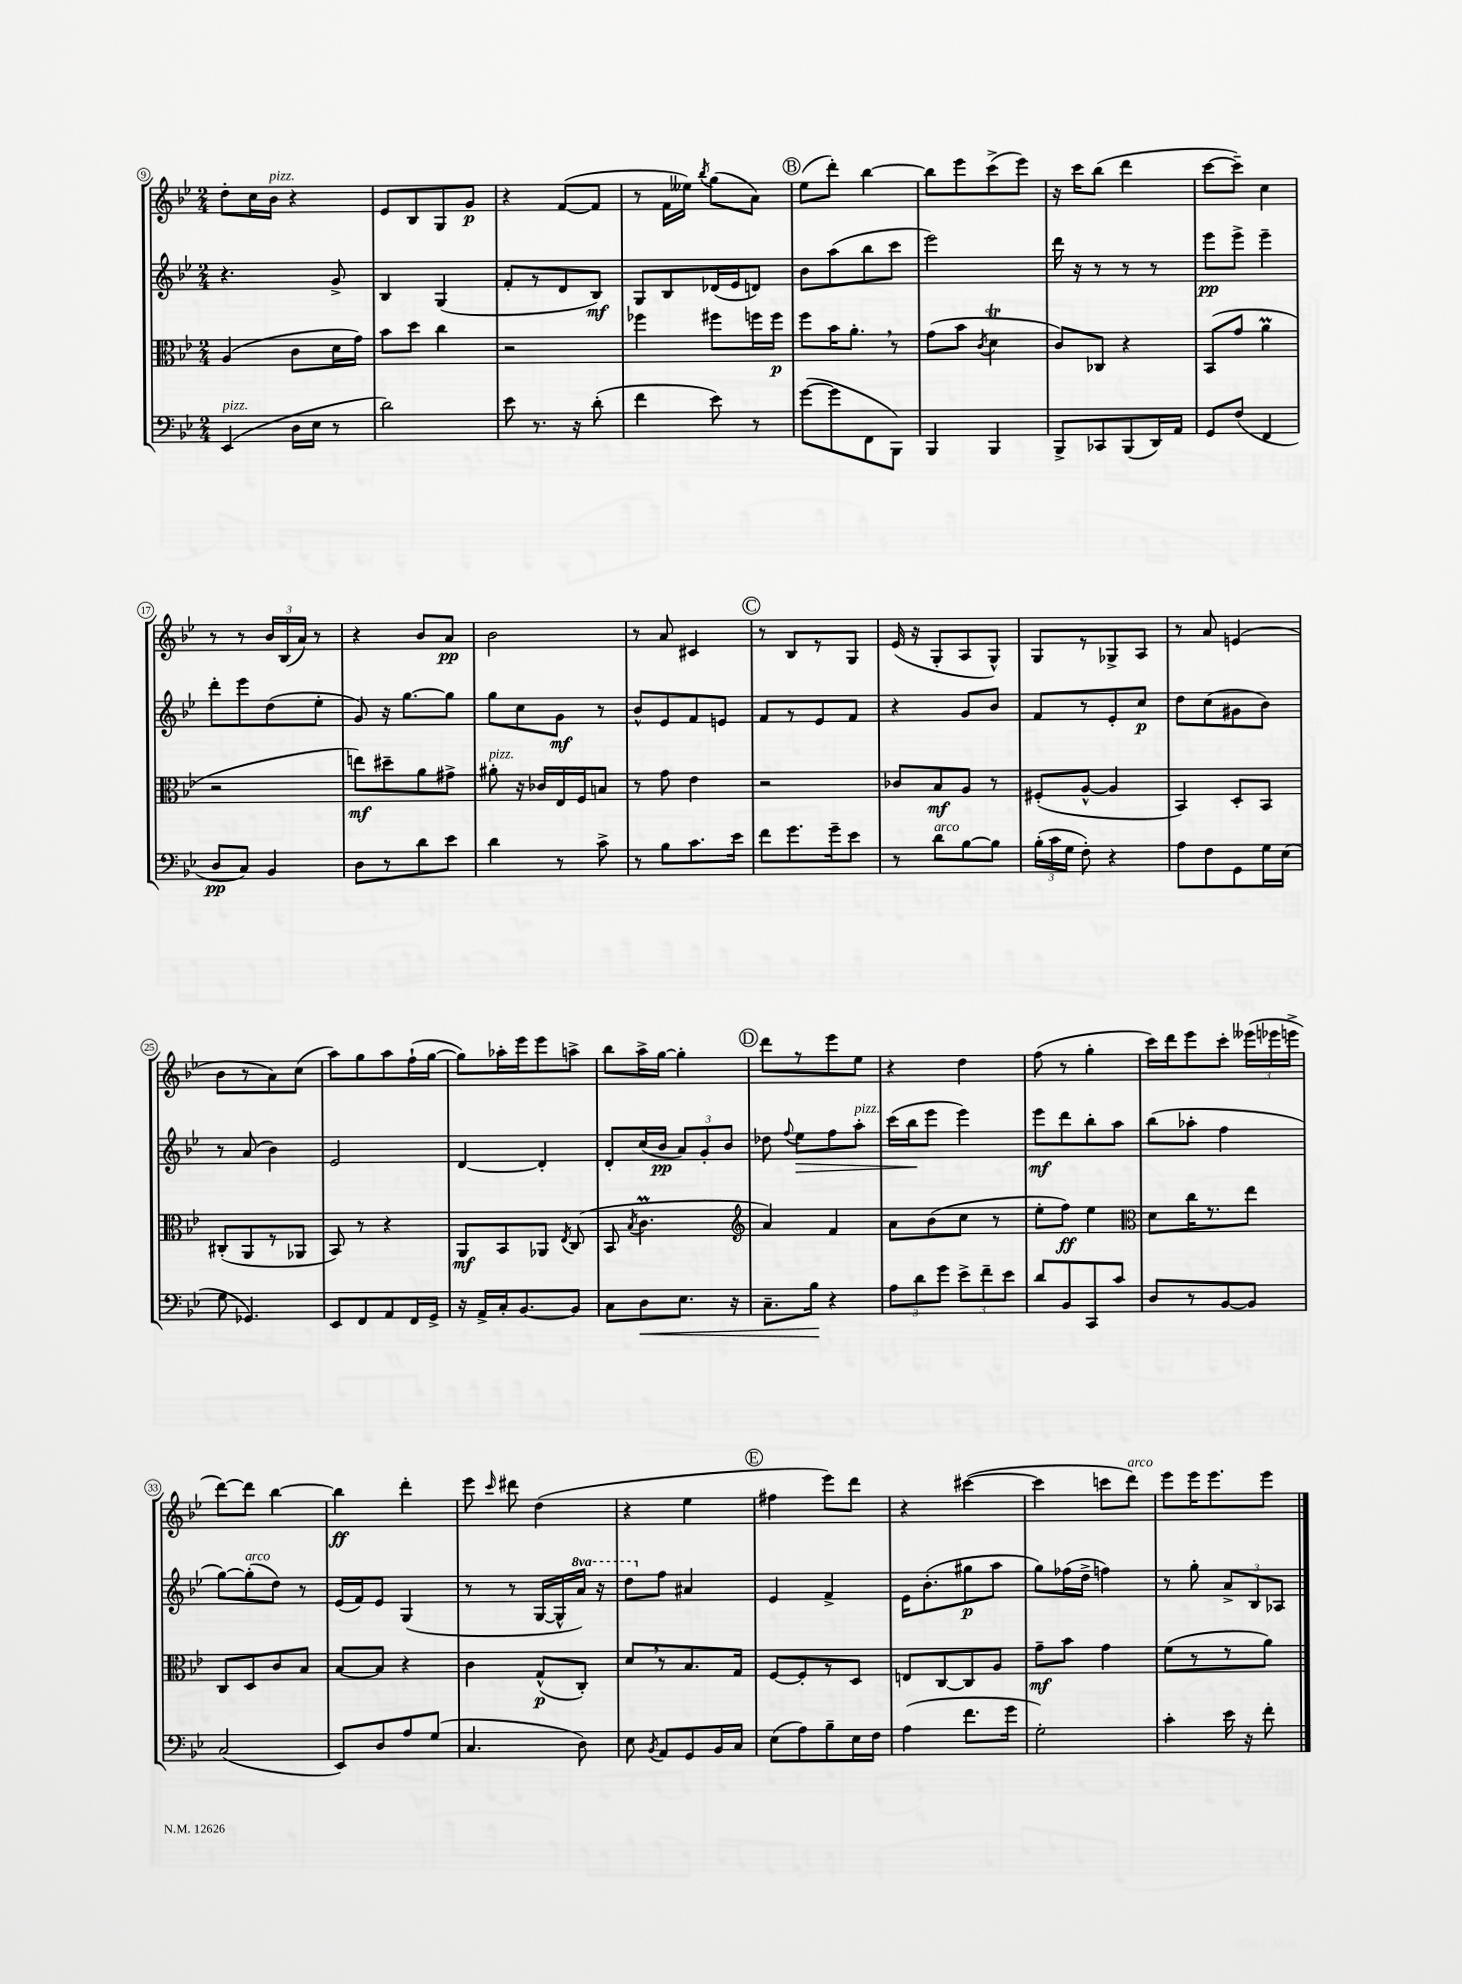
<<
\new StaffGroup <<
\new Staff = "s0" {
    \clef treble \key bes \major \numericTimeSignature \time 2/4
    \autoBeamOff d''8[-. c''16 bes'16]^\markup { \italic "pizz." } r4 |
    ees'8[ bes8 g8 g'8]\p |
    r4 f'8[~( f'8] |
    r8 f'16[ eeses''16]) \acciaccatura { bes''8 } g''8[( a'8]) |
    \mark \markup { \circle "B" } ees''8[( d'''8]-.) bes''4~ |
    bes''8[ ees'''8 c'''8->( ees'''8]) |
    r16 c'''16[ bes''8]( d'''4 |
    c'''8[~ c'''8]--) c''4 |
    r8 r8 \tuplet 3/2 { bes'16[ bes16( a'16]) } r8 |
    r4 bes'8[ a'8]\pp |
    bes'2 |
    r8 a'8 cis'4 |
    \mark \markup { \circle "C" } r8 bes8[ r8 g8] |
    ees'16( r16 g8[-. a8 g8]-^) |
    g8[ r8 ges8-> a8] |
    r8 a'8 e'4( |
    bes'8[ r8 a'8) c''8]( |
    a''8[) g''8 a''8 f''16-!( g''16]~ |
    g''8[) aes''16-. ees'''16 ees'''8 a''8]-> |
    bes''8[ a''16-> g''16]~ g''4-. |
    \mark \markup { \circle "D" } d'''8[ r8 ees'''8 ees''8] |
    r4 d''4 |
    f''8( r8 g''4-. |
    c'''16[) d'''16 ees'''8 c'''8]-. \tuplet 3/2 { eeses'''16[( ees'''16 e'''16]-> } |
    d'''8[~) d'''8] bes''4~ |
    bes''4\ff d'''4-. |
    ees'''8 \grace { c'''16 } dis'''8 d''4( |
    r4 ees''4 |
    \mark \markup { \circle "E" } fis''4 ees'''8[) d'''8] |
    r4 cis'''4~( |
    cis'''4 c'''8[ d'''8]^\markup { \italic "arco" }) |
    ees'''8[ ees'''16 ees'''8. ees'''8] \bar "|." |
}
\new Staff = "s1" {
    \clef treble \key bes \major \numericTimeSignature \time 2/4 \set Staff.ottavationMarkups = #ottavation-simple-ordinals
    \autoBeamOff r4. g'8-> |
    bes4 g4( |
    f'8[-. r8 d'8 bes8]\mf) |
    g8[ bes8 des'16( ees'16 d'8]) |
    \mark \markup { \circle "B" } bes'8[ a''8( bes''8 c'''8] |
    ees'''2) |
    d'''16 r16 r8 r8 r8 |
    ees'''8[\pp ees'''8]-> ees'''4-- |
    d'''8[-. ees'''8 d''8( ees''8]-. |
    g'8) r16 g''8.[~ g''8] |
    g''8[ c''8 g'8]\mf r8 |
    bes'8[-^ ees'8 f'8 e'8] |
    \mark \markup { \circle "C" } f'8[ r8 ees'8 f'8] |
    r4 g'8[ bes'8] |
    f'8[ r8 ees'8-. c''8]\p |
    d''8[ c''8( gis'8 bes'8]) |
    r8 a'8( bes'4) |
    ees'2 |
    d'4~ d'4-. |
    d'8[-. c''16( bes'16]\pp \tuplet 3/2 { a'8[) g'8-. bes'8] } |
    \mark \markup { \circle "D" } des''8 \appoggiatura { f''8 } ees''8[\> f''8 a''8]-.^\markup { \italic "pizz." } |
    c'''16[( bes''16\! ees'''8] ees'''4) |
    ees'''8[\mf d'''8 bes''8-. a''8] |
    bes''8[( aes''8]-. f''4 |
    g''8[~) g''8-.^\markup { \italic "arco" }( d''8]) r8 |
    ees'16[( f'16) ees'8] g4( |
    r8 r8 g16[~ g16-^ \ottava #1 a''16]) r16 |
    d'''8[ \ottava #0 f''8] ais'4 |
    \mark \markup { \circle "E" } ees'4 f'4-> |
    ees'16[ bes'8.-.( gis''8\p a''8] |
    g''8[) fes''16( d''16]-> f''4) |
    r8 g''8-. \tuplet 3/2 { a'8[-> bes8 aes8] } \bar "|." |
}
\new Staff = "s2" {
    \clef alto \key bes \major \numericTimeSignature \time 2/4
    \autoBeamOff a4( c'8[ d'16 g'16]) |
    bes'8[ d''8] c''4 |
    r2 |
    fes''4 fis''8[ f''16 f''16]\p |
    \mark \markup { \circle "B" } f''8[ bes'16 a'8.]-. \breathe r8 |
    g'8[( bes'8] \acciaccatura { c'8 } d'4\trill |
    c'8[) ces8] r4 |
    bes,8[( g'8] a'4\prall |
    r2 |
    e''8[\mf) dis''8-- a'8 gis'8]-> |
    ais'8-.^\markup { \italic "pizz." } r16 ces'16[ ees16 f16 b8] |
    r8 g'8 ees'4 |
    \mark \markup { \circle "C" } r2 |
    ces'8[ bes8\mf a8] r8 |
    fis8[-.( a8]~-^ a4 |
    bes,4) d8[-. bes,8] |
    cis8[-.( a,8 r8 aes,8] |
    bes,8) r8 r4 |
    a,8[\mf bes,8 aes,8] \acciaccatura { ees8 } c8( |
    bes,8 \acciaccatura { bes8 } c'4.\prall |
    \mark \markup { \circle "D" } \clef treble a'4) f'4 |
    a'8[ bes'8( c''8] r8 |
    ees''8[-. f''8]\ff) ees''4 |
    \clef alto d'8[ c''16 r8. ees''8] |
    c8[ d8 c'8 bes8] |
    bes8[~ bes8] r4 |
    c'4 g8[-^\p( c8]-.) |
    d'8[ \breathe r8 bes8. g16] |
    \mark \markup { \circle "E" } f8[~ f8-. r8 d8] |
    e8[ c8~ c8 a8] |
    g'8[--\mf bes'8] g'4 |
    f'8[( r8 r8 a'8]) \bar "|." |
}
\new Staff = "s3" {
    \clef bass \key bes \major \numericTimeSignature \time 2/4
    \autoBeamOff ees,4^\markup { \italic "pizz." }( d16[ ees16] r8 |
    d'2) |
    ees'8 r8. r16 d'8-.( |
    f'4 ees'8) r8 |
    \mark \markup { \circle "B" } g'8[~( g'8 f,8 bes,,8]) |
    bes,,4 bes,,4 |
    bes,,8[-> ces,8 bes,,8( d,16) a,16] |
    g,8[ f8]( f,4 |
    d8[\pp c8]) bes,4 |
    d8[ r8 d'8 ees'8] |
    d'4 r8 c'8-> |
    r8 bes8[ c'8. ees'16] |
    \mark \markup { \circle "C" } f'8[ g'8. g'16-- ees'8] |
    r8 d'8[^\markup { \italic "arco" } bes8~ bes8] |
    \tuplet 3/2 { bes16[-.( c'16 g16] } f8-.) r4 |
    a8[ f8 g,8 g16 ees16]( |
    g8 ges,4.) |
    ees,8[ f,8 a,8 f,16 g,16]-> |
    r16 a,16[-> c16-. bes,8.~ bes,8] |
    c8[ d8\< ees8.] r16 |
    \mark \markup { \circle "D" } c8.[-- bes16]\! r4 |
    \tuplet 3/2 { a8[ d'8 g'8] } \tuplet 3/2 { ees'8[-> f'8-- ees'8] } |
    d'8[ bes,8 c,8 c'8] |
    d8[ r8 bes,8~ bes,8] |
    c2( |
    ees,8[) d8 a8 g8]( |
    c4. d8) |
    ees8 \acciaccatura { bes,8 } a,8[ g,8 bes,16 c16] |
    \mark \markup { \circle "E" } ees8[( a8) bes8-- ees16 f16] |
    a4( f'8.[ g'16] |
    g2-.) |
    c'4-. ees'16 r16 f'8-. \bar "|." |
}
>>
>>
\layout { \context { \Score currentBarNumber = #9 \override BarNumber.stencil = #(make-stencil-circler 0.1 0.3 ly:text-interface::print) } }
